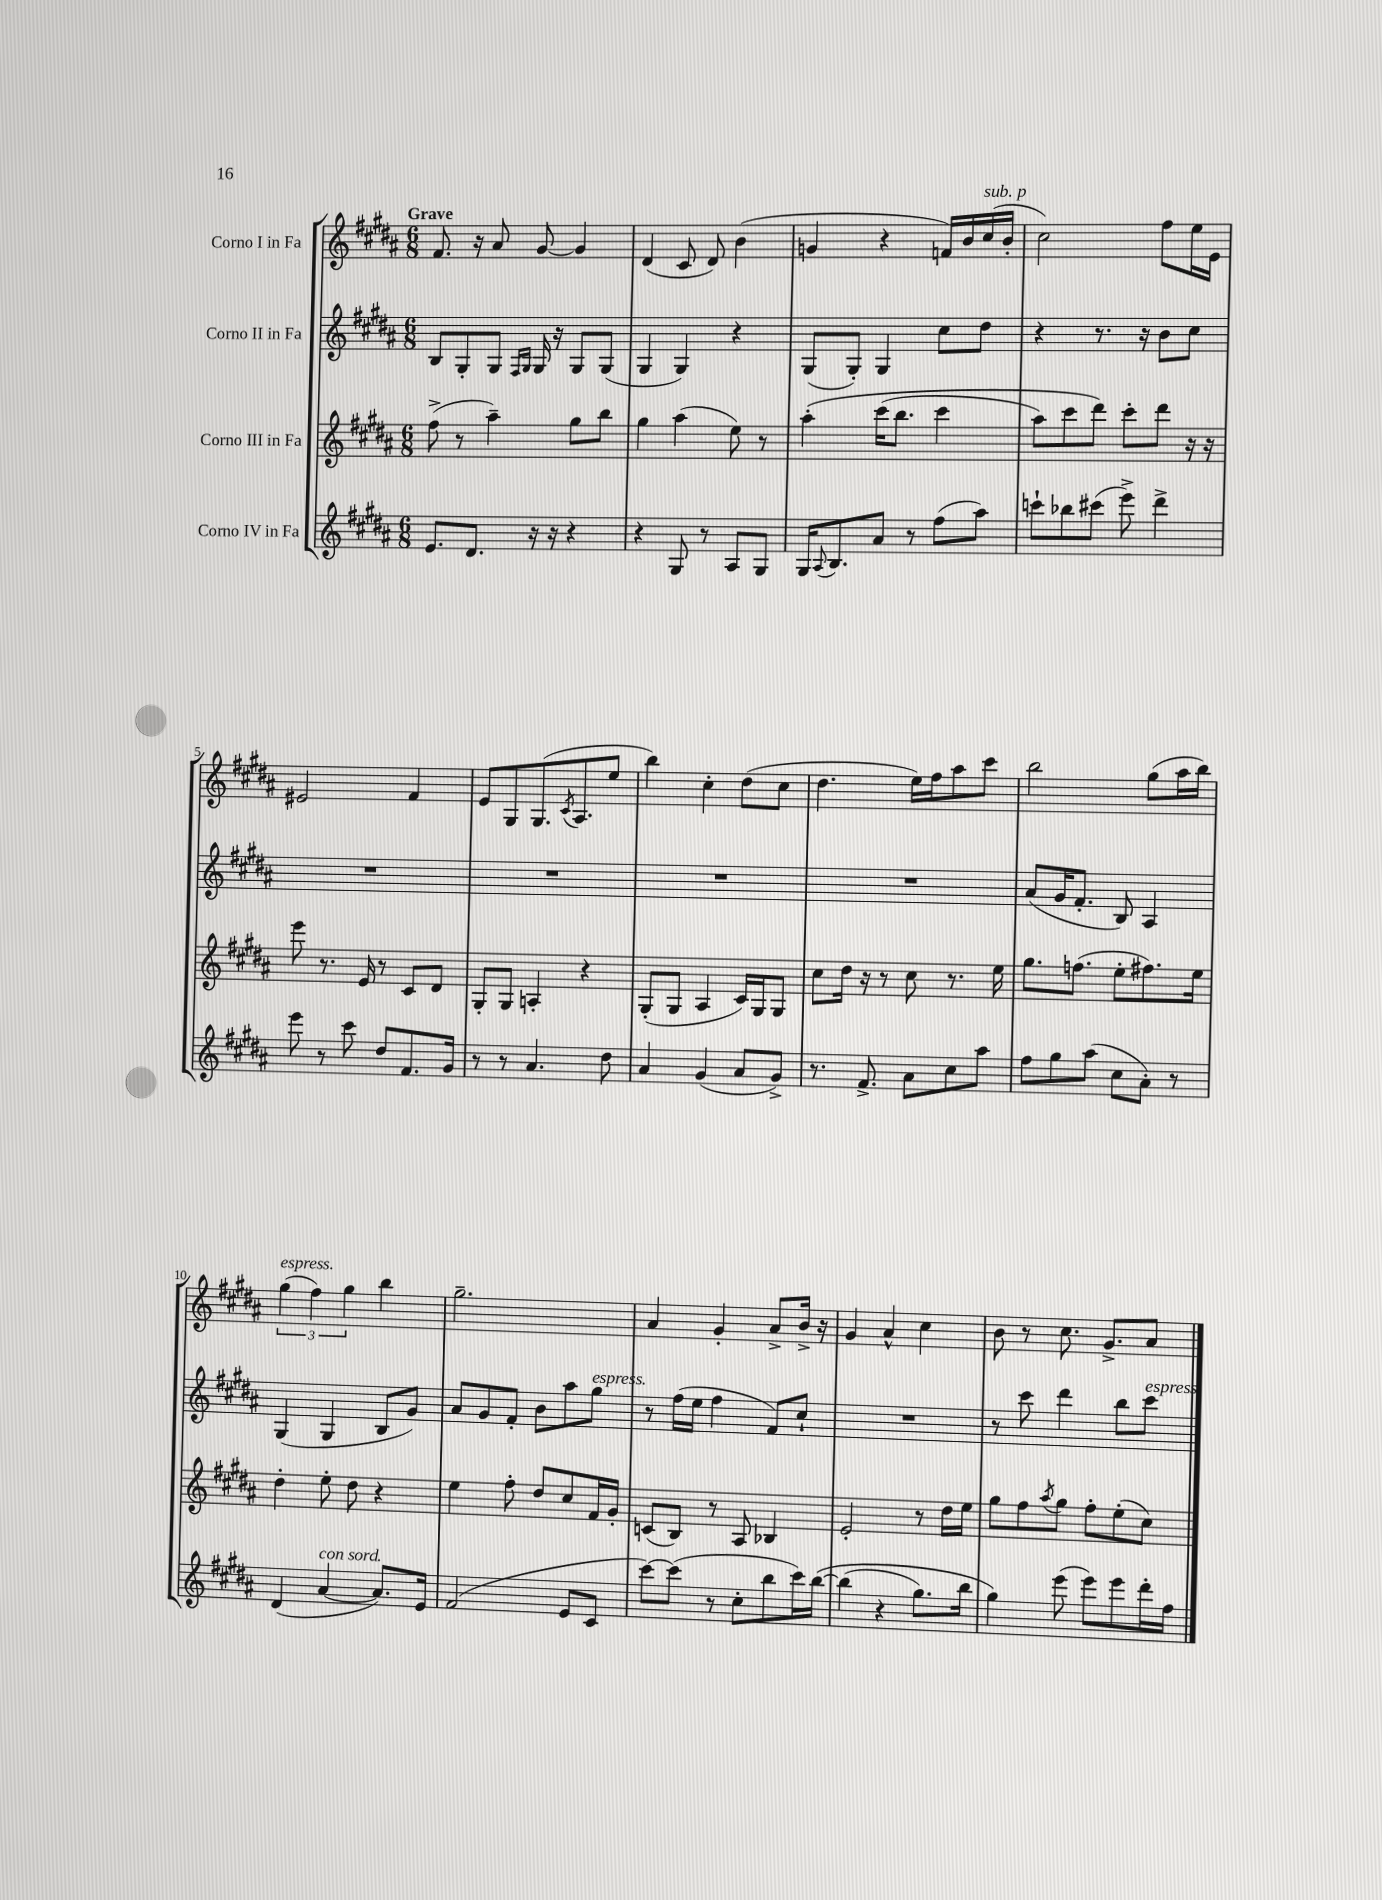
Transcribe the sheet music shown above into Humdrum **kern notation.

**kern	**kern	**kern	**kern
*staff4	*staff3	*staff2	*staff1
*clefG2	*clefG2	*clefG2	*clefG2
*k[f#c#g#d#a#]	*k[f#c#g#d#a#]	*k[f#c#g#d#a#]	*k[f#c#g#d#a#]
*M6/8	*M6/8	*M6/8	*M6/8
8.e	(8ff#^	8B	8.f#
.	8r	8G#'	.
8.d#	.	.	16r
.	4aa#~)	8G#	8a#
.	.	16qqF#	.
.	.	16qqG#	.
16r	.	16G#	[8g#
16r	.	16r	.
4r	8gg#	8G#	4g#]
.	8bb	(8G#	.
=	=	=	=
4r	4gg#	4G#	(4d#
8G#	(4aa#	4G#)	8c#
8r	.	.	8d#)
8A#	8ee)	4r	(4b
8G#	8r	.	.
=	=	=	=
16G#	&(4aa#'	(8G#	4g
8qqA#	.	.	.
8.B	.	.	.
.	.	8G#')	.
8a#	(16ccc#	4G#	4r
.	8.bb	.	.
8r	.	.	.
(8ff#	4ccc#	8cc#	16f)
.	.	.	16b
8aa#)	.	8dd#	(16cc#
.	.	.	16b'
=	=	=	=
8ccc`	8aa#)	4r	2cc#)
8bb-	8ccc#	.	.
(8ccc#	8ddd#&)	8.r	.
8eee^)	8ccc#'	.	.
.	.	16r	.
4ddd#^	8ddd#	8b	8ff#
.	16r	8cc#	16ee
.	16r	.	16e
=	=	=	=
8eee	8eee	2.r	2e#
8r	8.r	.	.
8ccc#	.	.	.
.	16e	.	.
8dd#	8r	.	.
8.f#	8c#	.	4f#
.	8d#	.	.
16g#	.	.	.
=	=	=	=
8r	8G#'	2.r	8e
8r	8G#	.	8G#
4.a#	4A'	.	(8.G#
.	.	.	8qc#
.	.	.	8.A#
.	4r	.	.
8dd#	.	.	8ee
=	=	=	=
4a#	(8G#'	2.r	4bb)
.	8G#	.	.
(4g#	4A#	.	4cc#'
8a#	16c#)	.	(8dd#
.	16G#	.	.
8g#^)	8G#	.	8cc#
=	=	=	=
8.r	8cc#	2.r	4.dd#
.	16dd#	.	.
8.f#^	16r	.	.
.	8r	.	.
8a#	8cc#	.	16ee)
.	.	.	16ff#
8cc#	8.r	.	8aa#
8aa#	.	.	8ccc#
.	16ee	.	.
=	=	=	=
8ff#	8.gg#	(8a#	2bb
8gg#	.	16g#	.
.	(8.ff	8.f#'	.
(8aa#	.	.	.
8cc#	8ee'	8B)	.
8a#')	8.ff#)	4A#	(8gg#
8r	.	.	16aa#
.	16ee	.	16bb)
=	=	=	=
(4d#	4dd#'	(4G#	(6gg#
.	.	.	6ff#)
[4a#	8ee'	4G#	.
.	.	.	6gg#
.	8dd#	.	.
8.a#])	4r	8B	4bb
.	.	8g#)	.
16e	.	.	.
=	=	=	=
(2f#	4ee	8a#	2.gg#~
.	.	8g#	.
.	8ff#'	8f#'	.
.	8dd#	8b	.
8e	8cc#	8aa#	.
8c#	16f#	8gg#	.
.	16g#'	.	.
=	=	=	=
[8ccc#)	(8c	8r	4a#
(8ccc#]	8B)	(16ff#	.
.	.	16ee	.
8r	8r	4ff#	4g#'
8cc#'	8A#	.	.
8bb	4B-	8f#)	8a#^
16ccc#)	.	8cc#`	16b^
&([16bb	.	.	16r
=	=	=	=
(4bb]	2e'	2.r	4g#
4r	.	.	4a#^^
8.gg#)	8r	.	4cc#
.	16dd#	.	.
16bb	16ee	.	.
=	=	=	=
4gg#&)	8gg#	8r	8b
.	8ff#	8ccc#	8r
.	8qaa#	.	.
(8eee	8gg#	4ddd#	8.cc#
8eee)	8ff#'	.	.
.	.	.	8.g#^
8eee	(8ee'	8bb	.
16ddd#'	8cc#)	8ccc#	8a#
16ff#	.	.	.
==	==	==	==
*-	*-	*-	*-
